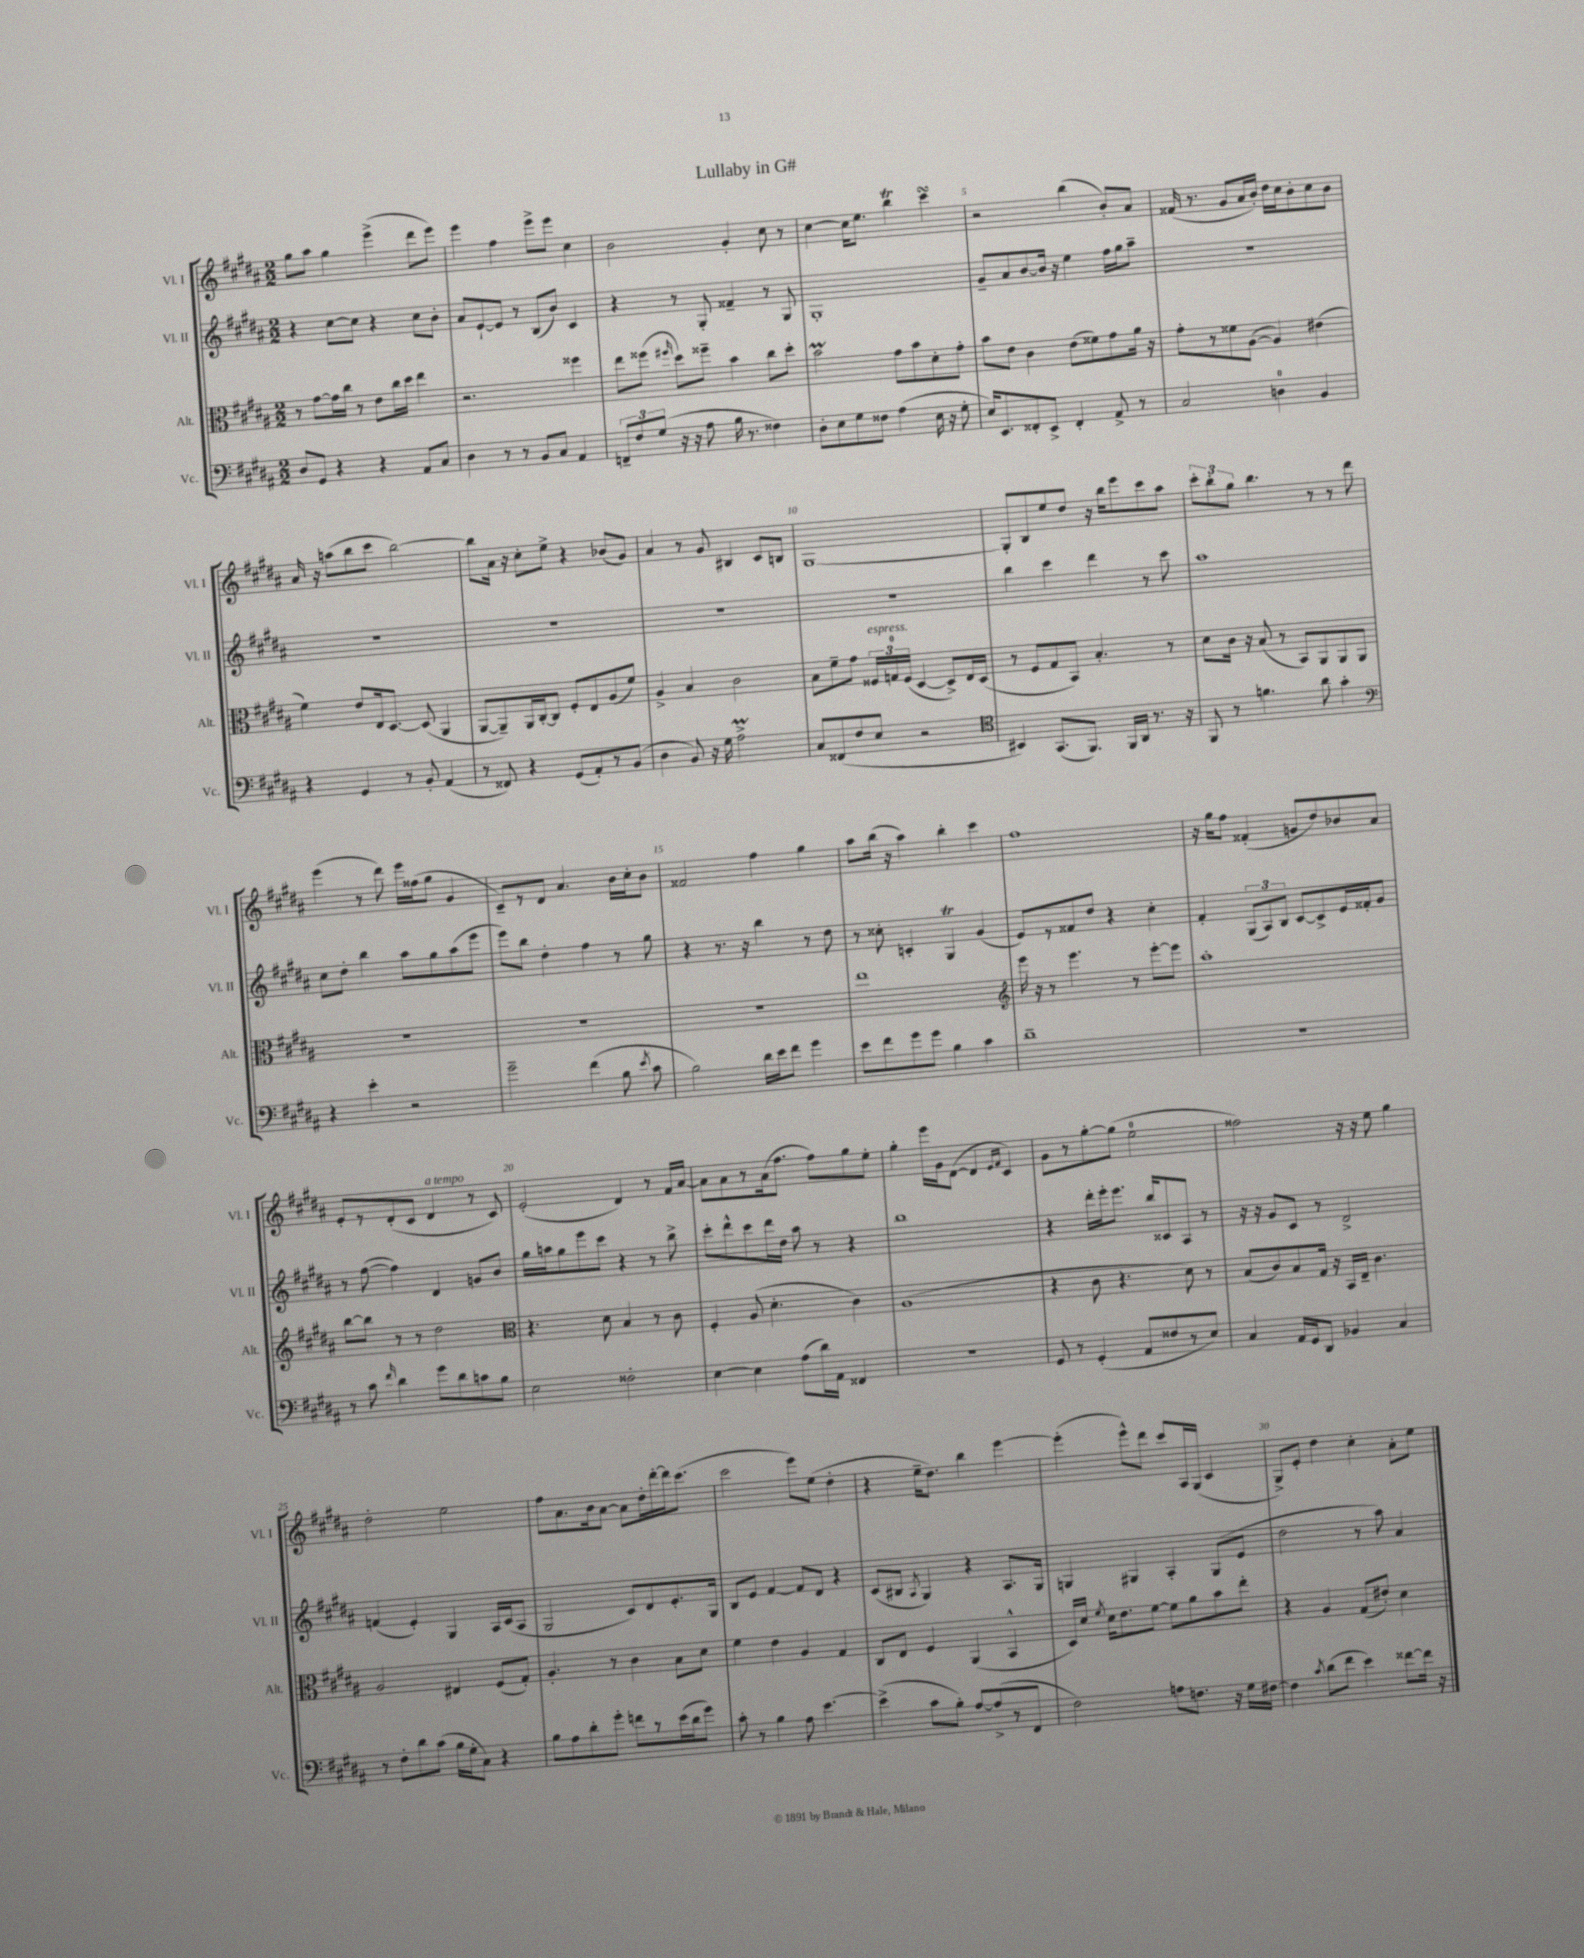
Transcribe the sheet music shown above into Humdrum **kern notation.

**kern	**kern	**kern	**kern
*staff4	*staff3	*staff2	*staff1
*clefF4	*clefC3	*clefG2	*clefG2
*k[f#c#g#d#a#]	*k[f#c#g#d#a#]	*k[f#c#g#d#a#]	*k[f#c#g#d#a#]
*M2/2	*M2/2	*M2/2	*M2/2
8D#	8r	4r	8gg#
8GG#	[8g#	.	8aa#
4r	16g#]	[8cc#	4gg#
.	16cc#	.	.
.	8r	8cc#]	.
4r	8e	4r	(4eee^
.	16cc#	.	.
.	16dd#	.	.
8AA#	4ee	8cc#	8ddd#
8C#	.	8b'	8eee)
=	=	=	=
4D#	2.r	8a#	4eee
.	.	[8e`	.
8r	.	8e]	4ff#
8r	.	8r	.
8BB	.	(8B	8eee^
8C#	.	8b)	8eee
4AA#	4ff##	4c#	4cc#
=	=	=	=
12FF~	8ee	4r	2b
12F#	.	.	.
.	(8ff##	.	.
(12G#	.	.	.
.	16qqff#	.	.
16r	8dd#)	8r	.
16r	.	.	.
8A#	8ff##~	8G#'	.
16B	4b	4f##~	4g#'
8.r	.	.	.
4F##)	8cc#	8r	8cc#
.	8dd#'	8G#	8r
=	=	=	=
8D#'	2b	1G#'	[4cc#
8E	.	.	.
8G#	.	.	16cc#]
.	.	.	8.ee
8F##	.	.	.
(4A#	8g#	.	4bb
.	8b	.	.
16E	8d#'	.	4ccc#
16r	.	.	.
8G#'	8g#'	.	.
=	=	=	=
16E)	8b	8g#~	2r
8.EE	.	.	.
.	8e	8a#	.
8FF##'	4c#	[8b	.
8EE^	.	16b]	.
.	.	16r	.
4FF##'	(8e	4ee	(4bb
.	8f##)	.	.
8AA#^	8g#	16ff#	8b')
.	.	16gg#	.
8r	16a#	8aa#~	8a#
.	16r	.	.
=	=	=	=
2C#	8g#'	1r	(16f##
.	.	.	8.r
.	8r	.	.
.	8f##	.	8g#
.	([8A#	.	16a#
.	.	.	16b')
4D	4A#])	.	16dd#
.	.	.	16cc#
.	.	.	8b'
4BB	(4e#	.	8cc#
.	.	.	8b
=	=	=	=
4r	4f#)	1r	16a#
.	.	.	16r
.	.	.	(8aa
4GG#	8e	.	8bb
.	16E	.	8ccc#
.	[8.D#	.	.
8r	.	.	[2bb)
8BB'	(8D#]	.	.
(4AA#	4AA#	.	.
=	=	=	=
8r	[8AA#	1r	8bb]
8FF##)	8AA#~])	.	16a#
.	.	.	16r
4r	16AA#	.	8cc#'
.	[16C#'	.	.
.	8C#]	.	8ee^
(8GG#	8F#'	.	4r
8AA#')	8E	.	.
8r	(8A#	.	(8b-
(8BB	8f#)	.	8g#)
=	=	=	=
4D#	4A#^	1r	4a#
8BB)	4B	.	8r
16r	.	.	8g#
16G#	.	.	.
2A#^	2c#	.	4B#
.	.	.	8c#
.	.	.	8B
=	=	=	=
8C#	8B	1r	[1G#
(8FF##	8f#~	.	.
8F#	8g#	.	.
8E	24F##	.	.
.	24G	.	.
.	(24F##	.	.
2r	[4D#	.	.
.	8D#^])	.	.
.	16E	.	.
.	(16D#	.	.
=	=	=	=
*clefC4	*	*	*
4BB#)	8r	4bb	8G#']
.	8F#	.	8B
(8.GG#	8G#	4ccc#	8ee
.	8BB)	.	8dd#
8.FF#)	.	.	.
.	4.B'	4ddd#	16r
.	.	.	16bb
16FF#	.	.	8eee
16AA#	.	.	.
8.r	.	8r	8ccc#
.	8r	8ccc#	8aa#
16r	.	.	.
=	=	=	=
8FF#	8d#	1aa#	12ccc#'
.	.	.	12bb'
8r	16c#	.	.
.	.	.	12gg#
.	16r	.	.
4.f	(8B	.	4.bb
.	8r	.	.
.	8BB)	.	.
8a#	8AA#	.	8r
4g#'	8AA#	.	8r
.	8AA#	.	8ddd#
=	=	=	=
*clefF4	*	*	*
4r	1r	8cc#	(4eee
.	.	8dd#'	.
4e'	.	4bb	8r
.	.	.	8ddd#)
2r	.	8aa#	16eee
.	.	.	(16ff##
.	.	8gg#	8gg#
.	.	(8aa#	4g#
.	.	8eee	.
=	=	=	=
2g#~	1r	8eee)	8c#~)
.	.	8bb	8r
.	.	4dd#'	8d#
.	.	.	4.a#
(4f#	.	4ff#	.
8B	.	8r	16b
.	.	.	16cc#'
8qe	.	.	.
8c#	.	8gg#	8b
=	=	=	=
2B)	1r	4r	2f##
.	.	8.r	.
.	.	16r	.
16d#	.	4bb	4ff#
16e	.	.	.
8f#	.	.	.
4g#	.	8r	4gg#
.	.	8dd#	.
=	=	=	=
8e	1ee	8r	8aa#
8f#	.	8cc##'	(16bb
.	.	.	16r
8g#	.	4c'	4aa#)
8g#	.	.	.
4B	.	4G#	4bb'
4c#	.	(4g#	4ccc#
=	=	=	=
*	*clefG2	*	*
1d#~	16eee	8e)	1ff#
.	16r	.	.
.	8r	8r	.
.	4.eee	8f##	.
.	.	8dd#	.
.	.	4r	.
.	8r	.	.
.	[8eee'	4cc#'	.
.	8eee]	.	.
=	=	=	=
1r	1aa#'	4f#'	16r
.	.	.	16gg#
.	.	.	8ff#
.	.	(12G#	(4f##'
.	.	12A#)	.
.	.	12B	.
.	.	[8c#	8g
.	.	8c#^]	8dd#)
.	.	16e	8b-
.	.	16f##'	.
.	.	8g#	8a#
=	=	=	=
8r	[8bb	8r	8e'
8c#	8bb]	([8ff#	8r
16qqf#	.	.	.
4d#	8r	4ff#])	(8d#'
.	8r	.	8c#
8g#	2dd#	4d#	4d#
8d#	.	.	.
8c	.	8g	8r
8B	.	8b	8c#)
=	=	=	=
*	*clefC3	*	*
2E	4.r	16gg#	(2e'
.	.	16aa	.
.	.	8gg#	.
.	.	8eee	.
.	8d#	8ccc#	.
2F##'	4B	4r	4d#)
.	8r	8r	8r
.	8c#	8bb^	16f#
.	.	.	[16a#
=	=	=	=
[4E	4F#'	8ccc#'	8a#]
.	.	8ddd#^^	8a#
4E]	(8A#	8ccc#	8r
.	4.d#'	16ddd#	(16a#
.	.	16dd#	8.ff#
(8A#	.	8aa#	.
16d#)	.	8r	8ff#)
16AA#	.	.	.
4FF##	4c#)	4r	8gg#
.	.	.	8ee'
=	=	=	=
1r	(1A#	1bb	4gg#'
.	.	.	16eee
.	.	.	16g#
.	.	.	([8d#
.	.	.	4d#]
.	.	.	16qqe
.	.	.	16qqf#
.	.	.	4c#)
=	=	=	=
8GG#	4r	4r	8g#
8r	.	.	8r
(4GG#'	8c#	16ddd#'	[8gg#'
.	.	16eee'	.
.	4.r	8.eee	(8gg#]
8AA#	.	.	2ee
.	.	16bb	.
8F##	.	8c##	.
8r	8d#)	8A#	.
8E)	8r	8r	.
=	=	=	=
4C#	(8B	16r	2ff##)
.	.	16r	.
.	8c#)	8g#	.
16AA#	8B	8c#	.
16GG#	.	.	.
8DD#	16G#	8r	.
.	16r	.	.
4BB-	16BB	2d#^	16r
.	16E~	.	16r
.	4.c#	.	8ee
4C#	.	.	4gg#
=	=	=	=
8r	2A#	(4f	2dd#'
8F#'	.	.	.
8d#	.	4e')	.
(8c#	.	.	.
16B	4E#	4G#	2ee
16G#'	.	.	.
8C#)	.	.	.
4r	(8F#	16A#	.
.	.	(16c#	.
.	8G#')	8A#	.
=	=	=	=
8B	4.A#'	2G#	8ff#
8A#	.	.	8.a#
8d#'	.	.	.
.	.	.	16b
8g#'	8r	.	[8a#
8f	4c#	8c#)	8a#]
8r	.	8d#	16dd#'
.	.	.	[16ddd#'
(16e	8B	8.e'	16ddd#]
16d#	.	.	(8.ccc#
8g#)	8d#	.	.
.	.	16G#	.
=	=	=	=
8c#'	4f#	8B	2ccc#
8r	.	8e	.
4B	4e	[4f#	.
8A#	4A#	8f#]	8eee)
[4.e	.	8d#	(8ee
.	4G#	4r	4dd#'
=	=	=	=
(4e^]	8C#	(8c#	4r
.	8E	8B#	.
.	.	8qA#	.
8c#	4F#	4G#)	16ee~
.	.	.	8.dd#)
8B')	.	.	.
[8A#	(4AA#	4r	4bb
(8A#^]	.	.	.
8r	4BB^^	8.A#	[4eee
8FF#	.	.	.
.	.	16G#	.
=	=	=	=
2F#)	16D#)	4G	(4eee']
.	16d#	.	.
.	8qf#	.	.
.	16d#	.	.
.	8.e	.	.
.	.	4G#	8eee^^)
.	[8f#	.	8ddd#
8A	8f#]	4A#'	8ccc#
8.F	8a#	.	16A#
.	.	.	(16G#
.	8b	(8G#	4c#
16r	.	.	.
16G#	8ee'	8e	.
[16F#	.	.	.
=	=	=	=
4F#]	4r	2dd#	8G#^)
.	.	.	8e'
8qc#	.	.	.
(8d#	4A#	.	4dd#
8f#	.	.	.
4e)	(8G#	8r	4cc#'
.	8e#')	8aa#)	.
[8f##	4d#	4a#	8a#'
16f##]	.	.	8ee
16r	.	.	.
==	==	==	==
*-	*-	*-	*-
